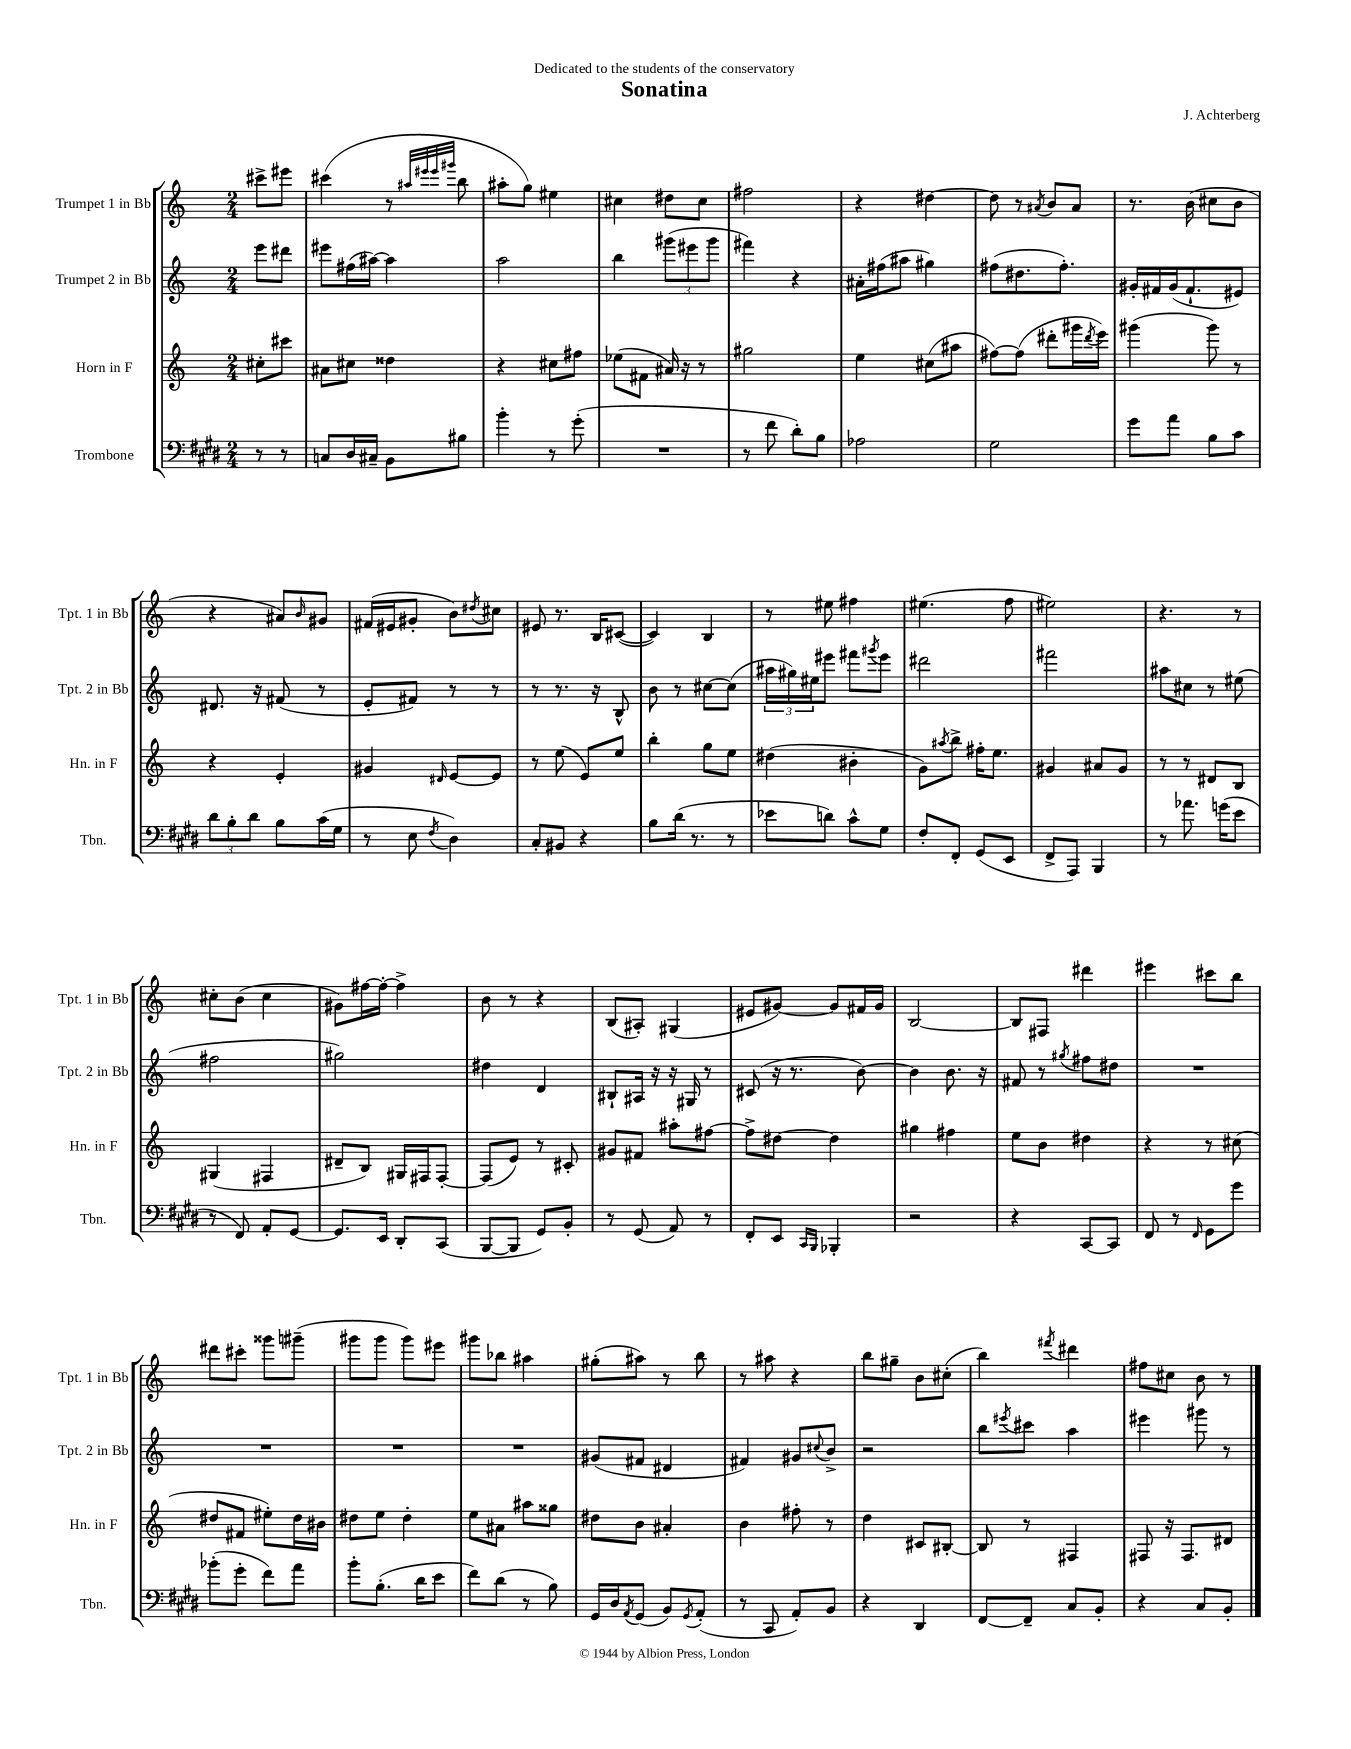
\header { title = "Sonatina" composer = "J. Achterberg" dedication = "Dedicated to the students of the conservatory" }
<<
\new StaffGroup <<
\new Staff = "s0" \with { instrumentName = "Trumpet 1 in Bb" shortInstrumentName = "Tpt. 1 in Bb" } {
    \clef treble \key c \major \numericTimeSignature \time 2/4 \partial 4
    cis'''8-> eis'''8 |
    cis'''4( r8 \grace { ais''32 eis'''32 eis'''32 gis'''32 } b''8 |
    ais''8-. g''8) eis''4 |
    cis''4 dis''8 cis''8 |
    fis''2 |
    r4 dis''4~ |
    dis''8 r8 \acciaccatura { ais'8 } b'8 ais'8 |
    r8. b'16( cis''8 b'8 |
    r4 ais'8) \grace { b'16 } gis'8 |
    fis'16( eis'16 gis'8-. b'8) \acciaccatura { dis''8 } cis''8 |
    eis'8 r8. b16 cis'8~( |
    cis'4) b4 |
    r8 eis''8 fis''4 |
    eis''4.( f''8 |
    eis''2) |
    r4. r8 |
    cis''8-. b'8( cis''4 |
    gis'8) fis''16~ fis''16~-. fis''4-> |
    b'8 r8 r4 |
    b8( ais8-.) gis4( |
    eis'8 gis'8~) gis'8 fis'16 gis'16 |
    b2~ |
    b8 fis8 dis'''4 |
    eis'''4 cis'''8 b''8 |
    dis'''8 cis'''8-. gisis'''8 gis'''8--( |
    gis'''8 gis'''8 gis'''8) eis'''8 |
    gis'''8 bes''8 ais''4 |
    gis''8-.( ais''8) r8 b''8 |
    r8 ais''8 r4 |
    b''8 gis''8-- b'8 cis''8-.( |
    b''4) \acciaccatura { fis'''8 } dis'''4 |
    fis''8 cis''8 b'8 r8 \bar "|." |
}
\new Staff = "s1" \with { instrumentName = "Trumpet 2 in Bb" shortInstrumentName = "Tpt. 2 in Bb" } {
    \clef treble \key c \major \numericTimeSignature \time 2/4 \partial 4
    e'''8 dis'''8 |
    eis'''8 fis''16( ais''16~) ais''4 |
    a''2 |
    b''4 \tuplet 3/2 { gis'''8( eis'''8 gis'''8 } |
    fis'''4) r4 |
    ais'16-. fis''16( ais''8 gis''4) |
    fis''8( dis''8. fis''8.-.) |
    gis'16-. fis'16 gis'16( fis'8.-! eis'8) |
    dis'8. r16 fis'8( r8 |
    e'8-. fis'8) r8 r8 |
    r8 r8. r16 b8-^ |
    b'8 r8 cis''8~ cis''8( |
    \tuplet 3/2 { ais''16 gis''16) eis''16 } eis'''8 fis'''8 \acciaccatura { gis'''8 } eis'''8 |
    dis'''2 |
    fis'''2 |
    ais''8 cis''8 r8 eis''8( |
    fis''2 |
    gis''2) |
    dis''4 d'4 |
    bis8-! ais16 r16 r16 gis16 r8 |
    cis'8( r16 r8. b'8~) |
    b'4 b'8. r16 |
    fis'8 r8 \acciaccatura { gis''8 } fis''8 dis''8 |
    R2 |
    R2 |
    R2 |
    R2 |
    gis'8( fis'8 dis'4 |
    fis'4) gis'8 \appoggiatura { cis''8 } b'8-> |
    r2 |
    b''8 \acciaccatura { eis'''8 } cis'''8 a''4 |
    eis'''4 gis'''8 r8 \bar "|." |
}
\new Staff = "s2" \with { instrumentName = "Horn in F" shortInstrumentName = "Hn. in F" } {
    \clef treble \key c \major \numericTimeSignature \time 2/4 \partial 4
    cis''8-. cis'''8 |
    ais'8 cis''8 disis''4 |
    r4 cis''8 fis''8 |
    ees''8( fis'8 ais'16) r16 r8 |
    gis''2 |
    e''4 cis''8( ais''8 |
    fis''8~) fis''8( dis'''8-. gis'''16 \acciaccatura { dis'''8 } e'''16) |
    gis'''4( gis'''8) r8 |
    r4 e'4-. |
    gis'4 \grace { dis'16 } e'8~ e'8 |
    r8 e''8( e'8) e''8 |
    b''4-. g''8 e''8 |
    dis''4( bis'4-. |
    g'8) \acciaccatura { ais''8 } b''8-> fis''16-. e''8. |
    gis'4 ais'8 gis'8 |
    r8 r8 dis'8 b8 |
    gis4( fis4 |
    dis'8-- b8) gis16 fis16 fis8~-. |
    fis8( e'8) r8 cis'8-. |
    gis'8 fis'8 ais''8-. fis''8~ |
    fis''8-> dis''8~ dis''4 |
    gis''4 fis''4 |
    e''8 b'8 dis''4 |
    r4 r8 cis''8( |
    dis''8 fis'8 eis''8-.) dis''16 bis'16 |
    dis''8 e''8 dis''4-. |
    e''8 ais'8 ais''8 gisis''8 |
    dis''8 b'8 ais'4-. |
    b'4 fis''8-. r8 |
    d''4 cis'8 bis8~-. |
    bis8 r8 fis4 |
    fis8 r16 fis8. dis'8 \bar "|." |
}
\new Staff = "s3" \with { instrumentName = "Trombone" shortInstrumentName = "Tbn." } {
    \clef bass \key e \major \numericTimeSignature \time 2/4 \partial 4
    r8 r8 |
    c8 dis16 cis16-- b,8 bis8 |
    b'4-. r8 gis'8-.( |
    R2 |
    r8 fis'8 dis'8-.) b8 |
    aes2 |
    gis2 |
    gis'8 a'8 b8 cis'8 |
    \tuplet 3/2 { dis'8 b8-. dis'8 } b8 cis'16( gis16 |
    r8 e8 \acciaccatura { fis8 } dis4) |
    cis8-. bis,8 r4 |
    b8 dis'16( r8. r8 |
    ees'8 d'8) cis'8-^ gis8 |
    fis8-. fis,8-. gis,8( e,8 |
    fis,8-> a,,8) b,,4 |
    r8 aes'8. g'16( e'8 |
    r8 fis,8) a,8-. gis,8~ |
    gis,8. e,16 dis,8-. cis,8( |
    b,,8~ b,,8 gis,8) b,8-. |
    r8 gis,8( a,8) r8 |
    fis,8-. e,8 \grace { cis,16 b,,16 } bes,,4-. |
    r2 |
    r4 cis,8~ cis,8 |
    fis,8 r8 \grace { fis,16 } gis,8 gis'8 |
    bes'8-.( gis'8-. fis'8) a'8 |
    b'8-. b8.-.( dis'16 e'8 |
    fis'8) dis'8( r8 b8) |
    gis,16 dis16 \acciaccatura { a,8 } gis,8( b,8) \acciaccatura { gis,8 } a,8-.( |
    r8 cis,8 a,8-.) b,8 |
    r4 dis,4 |
    fis,8~ fis,8-- cis8 b,8-. |
    r4 cis8 b,8-. \bar "|." |
}
>>
>>
\layout { \context { \Score \remove "Bar_number_engraver" } }
